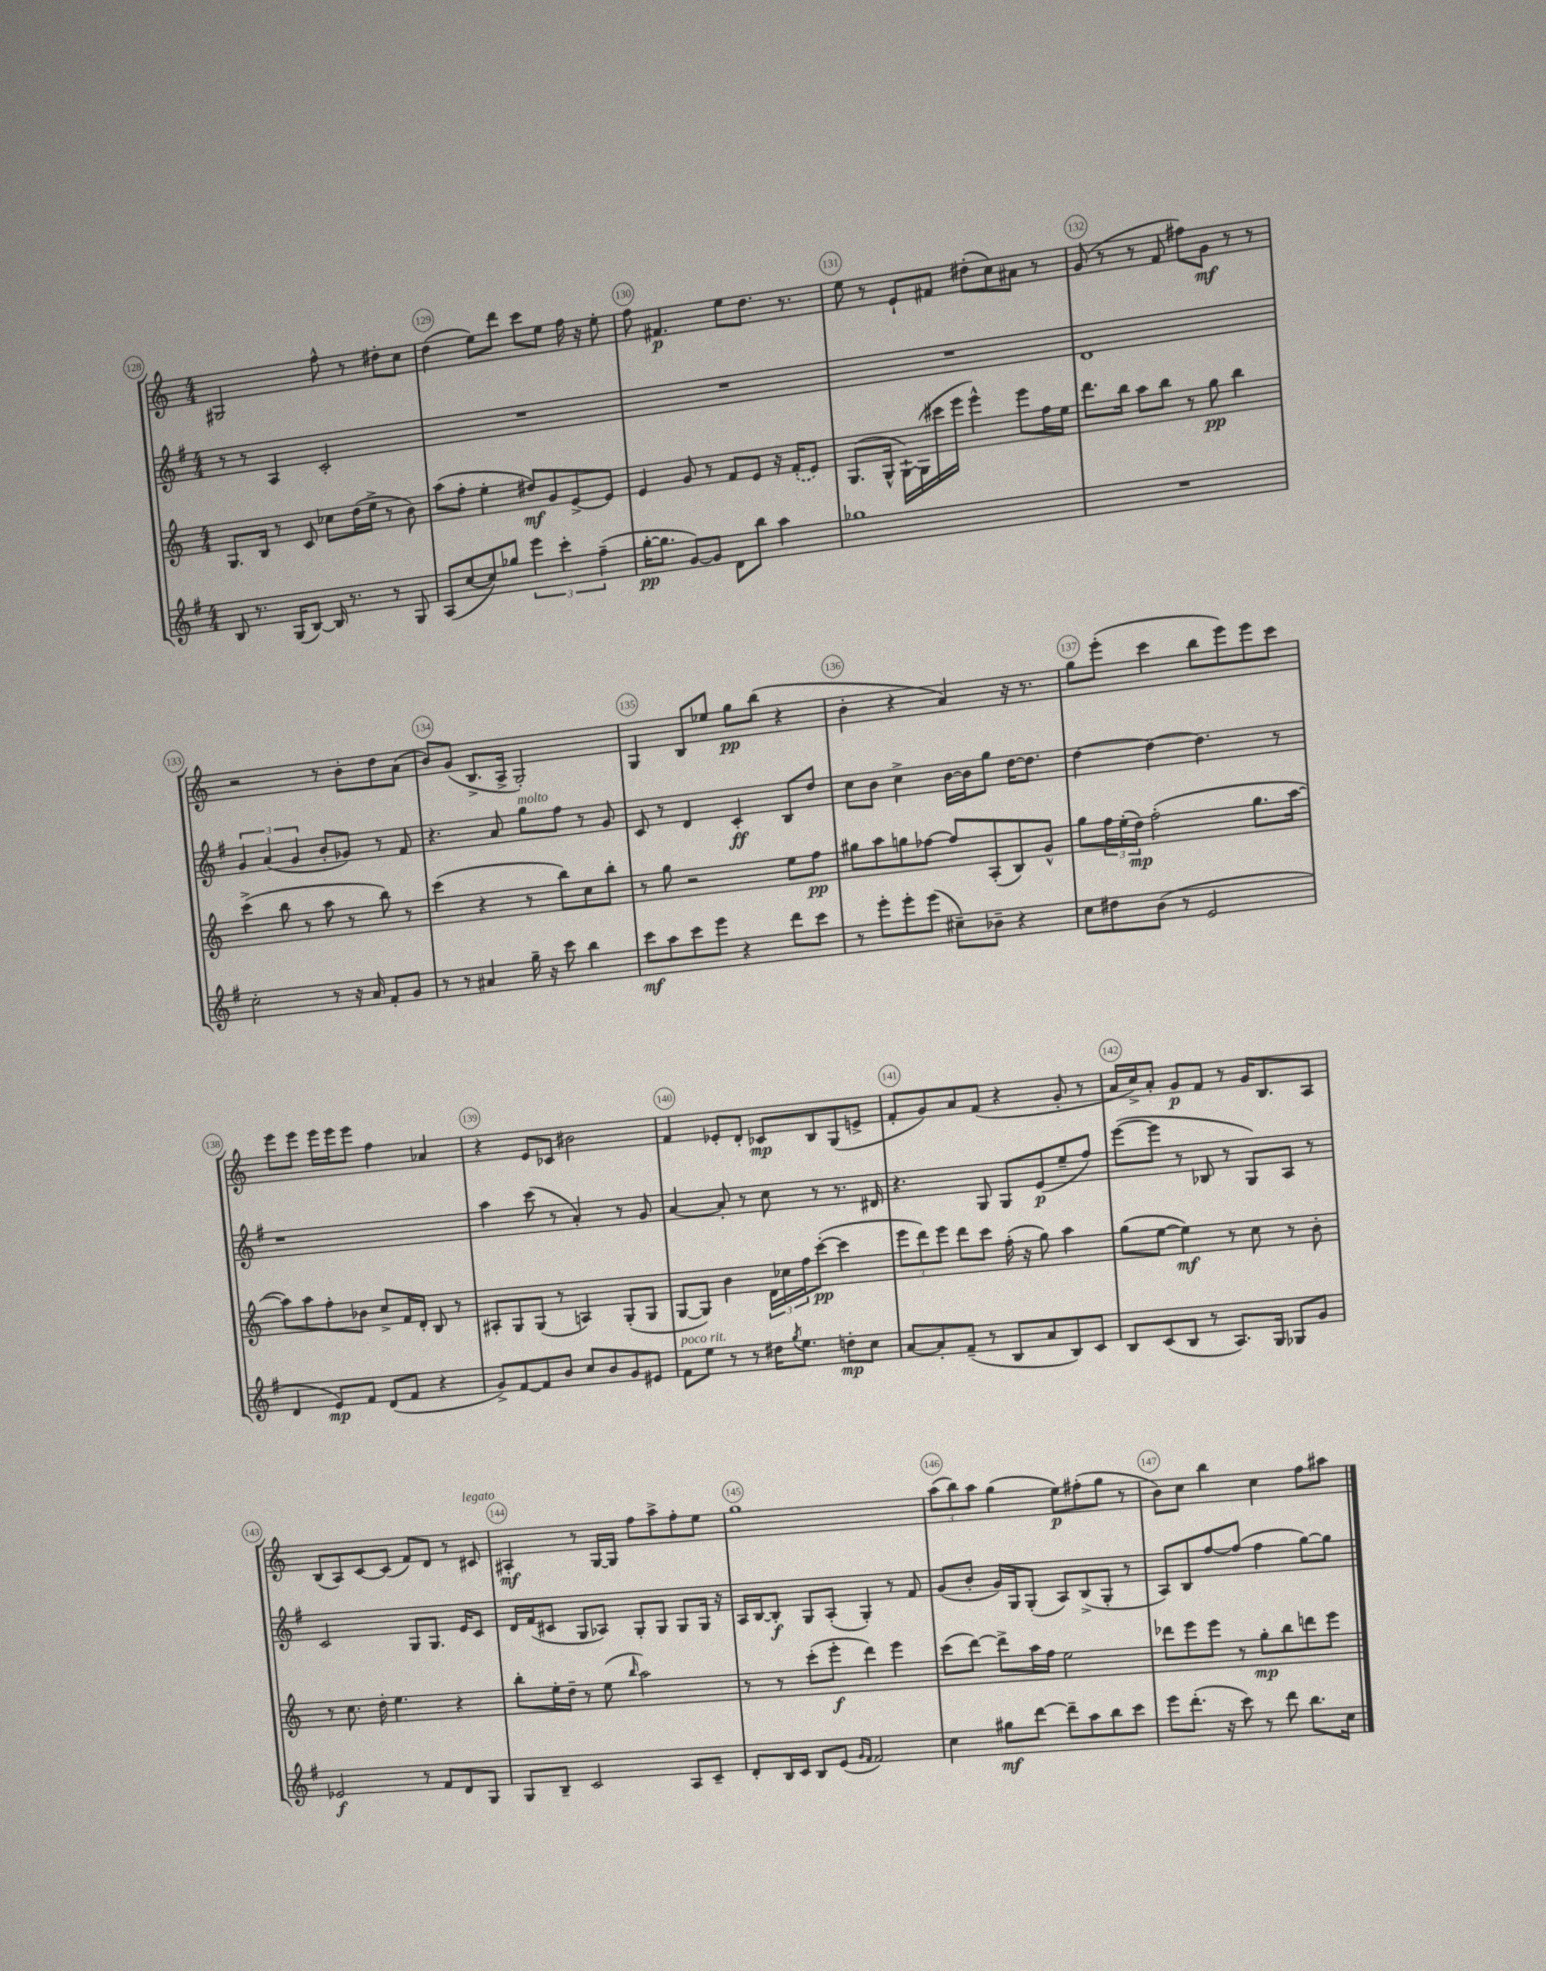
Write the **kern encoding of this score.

**kern	**kern	**kern	**kern
*staff4	*staff3	*staff2	*staff1
*clefG2	*clefG2	*clefG2	*clefG2
*k[f#]	*k[]	*k[f#]	*k[]
*M4/4	*M4/4	*M4/4	*M4/4
8B/	8.G/L	8r	2G#/
8.r	.	8r	.
.	16B/Jk	.	.
.	8r	4A/	.
(16G/LK	.	.	.
[8B/J)	8c/	.	.
16B/]	8cc-\L	2c'/	8ff^^\
8.r	.	.	.
.	(16dd\L	.	8r
.	16ee^\JJ	.	.
8r	8r	.	8dd#'\L
8G/	8b\)	.	8cc\J
=	=	=	=
(8A/L	(8aa\L	1r	(4dd\
[8cc/	8ff'\J	.	.
8cc/])	4ee'\	.	8ee\L)
8gg-/J	.	.	8ddd\J
6eee\	8dd#/L)	.	8ccc\L
.	8g/	.	8ee\J
6ccc'\	.	.	.
.	[8e^/	.	16ff\
.	.	.	16r
(6ff#~\	.	.	.
.	8e/]J	.	8ee'\
=	=	=	=
[16gg'\LK	4e/	1r	8ff\
8.gg\]J	.	.	.
.	.	.	4.f#/
[8g/L)	8g/	.	.
8g/]J	8r	.	.
8d\L	8f/L	.	8ee\L
8bb\J	8e/J	.	8.dd\J
4aa\	16r	.	.
.	(16f'/LK	.	8.r
.	8e/J)	.	.
=	=	=	=
1gg-	(8.G/L	1r	8ee\
.	.	.	8r
.	16G^^/Jk	.	.
.	[16G`\LL)	.	8e`/L
.	(16G\]	.	.
.	16ccc#\	.	8f#/J
.	16eee\JJ	.	.
.	4eee^^\)	.	(8dd#'\L
.	.	.	8cc\)
.	8eee\L	.	8a#\J
.	16ff\L	.	8r
.	16ee\JJ	.	.
=	=	=	=
1r	8.ddd\L	1d	(8g/
.	.	.	8r
.	16bb\Jk	.	.
.	8aa\L	.	8r
.	8bb\J	.	8f/
.	8r	.	8ff#\L)
.	8gg\	.	8g\J
.	4bb\	.	8r
.	.	.	8r
=	=	=	=
2cc'\	(4ccc^\	6g/	2r
.	.	(6a/	.
.	8bb\	.	.
.	.	6g/	.
.	8r	.	.
8r	8aa\	8b'/L	8r
16r	8r	8g-/J)	8b'\L
16a/	.	.	.
8f#'/L	8bb\)	8r	8dd\
8g/J	8r	8f#/	(8a\J
=	=	=	=
8r	(4ccc\	4.r	8b/L)
8r	.	.	(8g/J
4a#/	4r	.	8.B^/L
.	.	8a/	.
.	.	.	16A^/Jk
16gg~\	8r	8gg\L	2G'/)
16r	.	.	.
8ccc\	8bb\L)	8ff#\J	.
4bb\	8cc\	8r	.
.	8bb'\J	8g/	.
=	=	=	=
8ccc\L	8r	8c/	4G/
8aa\	8gg\	8r	.
8ccc\	2r	4d/	8B/L
8eee\J	.	.	8ee-/J
4r	.	4c'/	8gg\L
.	.	.	(8bb\J
8ddd\L	8ee\L	8B/L	4r
8ccc\J	8ff\J	8dd/J	.
=	=	=	=
8r	8gg#\L	8cc\L	4b'\
8eee'\L	8aa\	8b\J	.
8eee'\	8gg\	4cc^\	4r
(8eee\J	[8ff-\J	.	.
8cc#~\L)	8ff-/]L	[16b\LL	4a/)
.	.	16b\]J	.
8b-~\J	(8A'/	8gg\J	.
4r	8B/)	[16dd\LK	16r
.	.	8.dd\]J	8.r
.	8g^^/J	.	.
=	=	=	=
8cc\L	8gg\L	[4dd\	8gg\L
8dd#\	24ff\L	.	(8eee'\J
.	(24ee'\	.	.
.	24dd\JJ)	.	.
(8b\J	(2ff'\	4dd\_	4ccc\
8r	.	.	.
2e/	.	4.dd\]	8bb\L
.	.	.	8eee\)
.	8.gg\L	.	8eee\
.	.	8r	8ccc\J
.	[16aa\Jk	.	.
=	=	=	=
4d/	8aa\]L)	1r	8eee\L
.	8aa\	.	8eee\J
8e/L)	8ff'\	.	16eee\LL
.	.	.	16eee\J
8f#/J	8b-\J	.	8eee\J
(8d/L	8cc^/L	.	4ff\
8f#/J	16f/L	.	.
.	16d'/JJ	.	.
4r	8B/	.	4a-/
.	8r	.	.
=	=	=	=
8g^/L)	8A#'/L	4aa\	4r
[8f#/	8G/	.	.
8f#/]	(8G/J	(8ccc\	8e/L
8b/J	8r	8r	8c-/J
8cc/L	4A/)	4a'/)	2b#\
8b/	.	.	.
8g/	(8G'/L	8r	.
8e#/J	8G/J	8g/	.
=	=	=	=
8f#\L	[8G/L	[4a/	4f/
8ee\J	8G/]J)	.	.
8r	4b\	8a'/]	8e-'/L
8r	.	8r	8d'/J
16dd#\LK	24d\LL	8cc\	8c-/L
.	24cc-\	.	.
8qgg/	.	.	.
8.ee\J	.	.	.
.	24ff\J	.	.
.	([8ccc'\J	8r	8B/
8dd'\L	4ccc\]	8.r	(8G/
8cc\J	.	.	8e^/J
.	.	16d#/	.
=	=	=	=
[8a/L	12eee\L	4.r	8f'/L
.	12ddd\)	.	.
8a'/]	.	.	8g/)
.	12eee\J	.	.
(8f#~/J	8ddd\L	.	8a/
8r	8ccc\J	8G/	(8f/J
8B/L	(16ff'\	8G/L	4r
.	16r	.	.
8a/	8gg\)	(8e/	.
8B/)	4aa\	8ee~/	8g'/
8c/J	.	8ff#/J)	8r
=	=	=	=
8B/L	(8gg\L	([8eee\L	16a/LL
.	.	.	16cc^/J)
(8c/	[8ee\J	8eee\]J	8a'/J
8B/J	4ee\])	8r	8g/L
8r	.	8B-/	8f/J
8.A/L)	8r	8r	8r
.	8cc\	8G/L)	16g/LK
16G/Jk	.	.	8.B/
8G-/L	8r	8A/J	.
8g/J	8b'\	8r	8A/J
=	=	=	=
2e-/	8r	2c/	(8B/L
.	8.cc\	.	8A/)
.	.	.	[8c/
.	16dd'\	.	.
.	4.ee\	.	(8c/]J
8r	.	8G/L	8f/L)
8f#/L	.	8.G/J	8d/J
8d/	4r	.	8r
.	.	16e/LK	.
8G/J	.	8c/J	8c#/
=	=	=	=
8G/L	8bb'\L	16d/LL	4A#'/
.	.	(16f#/J	.
8B~/J	16ee'\L	8c#/J	.
.	16dd~\JJ	.	.
2c/	8r	8G/L	8r
.	(8ee\	8A-/J)	[16G/LL
.	.	.	16G/]JJ
.	16qqbb/	.	.
.	2aa\)	8G'/L	8ff\L
.	.	8G/J	8aa^\
8A/L	.	8G/L	8ff'\
8c~/J	.	16G/Jk	8ee\J
.	.	16r	.
=	=	=	=
8d'/L	8r	16A/LL	1gg
.	.	[16B/J	.
16B/L	8r	8B'/]J	.
16c/JJ	.	.	.
8B/L	(8ccc'\L	8G/L	.
(8e/J	8eee'\J	(8A'/J	.
16qqg/LL	.	.	.
16qqf#/JJ	.	.	.
2f#/)	4ddd\)	4G'/)	.
.	4eee\	8r	.
.	.	8f#/	.
=	=	=	=
4cc\	(8ccc\L	(8g/L	(12aa\L
.	.	.	12bb\)
.	[8ddd\J)	8b'/J	.
.	.	.	12aa\J
8gg#\L	8ddd^\]L	16g/LL)	(4gg\
.	.	16G/J	.
[8ddd\J	16aa\L	(8G'/J	.
.	16ff\JJ	.	.
8ddd~\]L	2ee\	8A/L)	8ee\L)
8aa\	.	(8B^/	(8ff#'\
8bb\	.	8G'/J	8gg\J
8ccc\J	.	8r	8r
=	=	=	=
8eee\L	8ddd-\L	8A/L)	8b\L)
(8.ddd'\J	8eee\	8B/	8cc\J
.	8eee\J	[8ff#/	4bb\
16r	.	.	.
8ccc\)	8r	(8ff#/]J	.
8r	8gg'\L	4ff#\	4cc\
8ddd\	8bb\	.	.
8.bb\L	8ddd\	[8gg\L)	8ff\L
.	8eee\J	8gg\]J	8aa#\J
16cc\Jk	.	.	.
==	==	==	==
*-	*-	*-	*-
